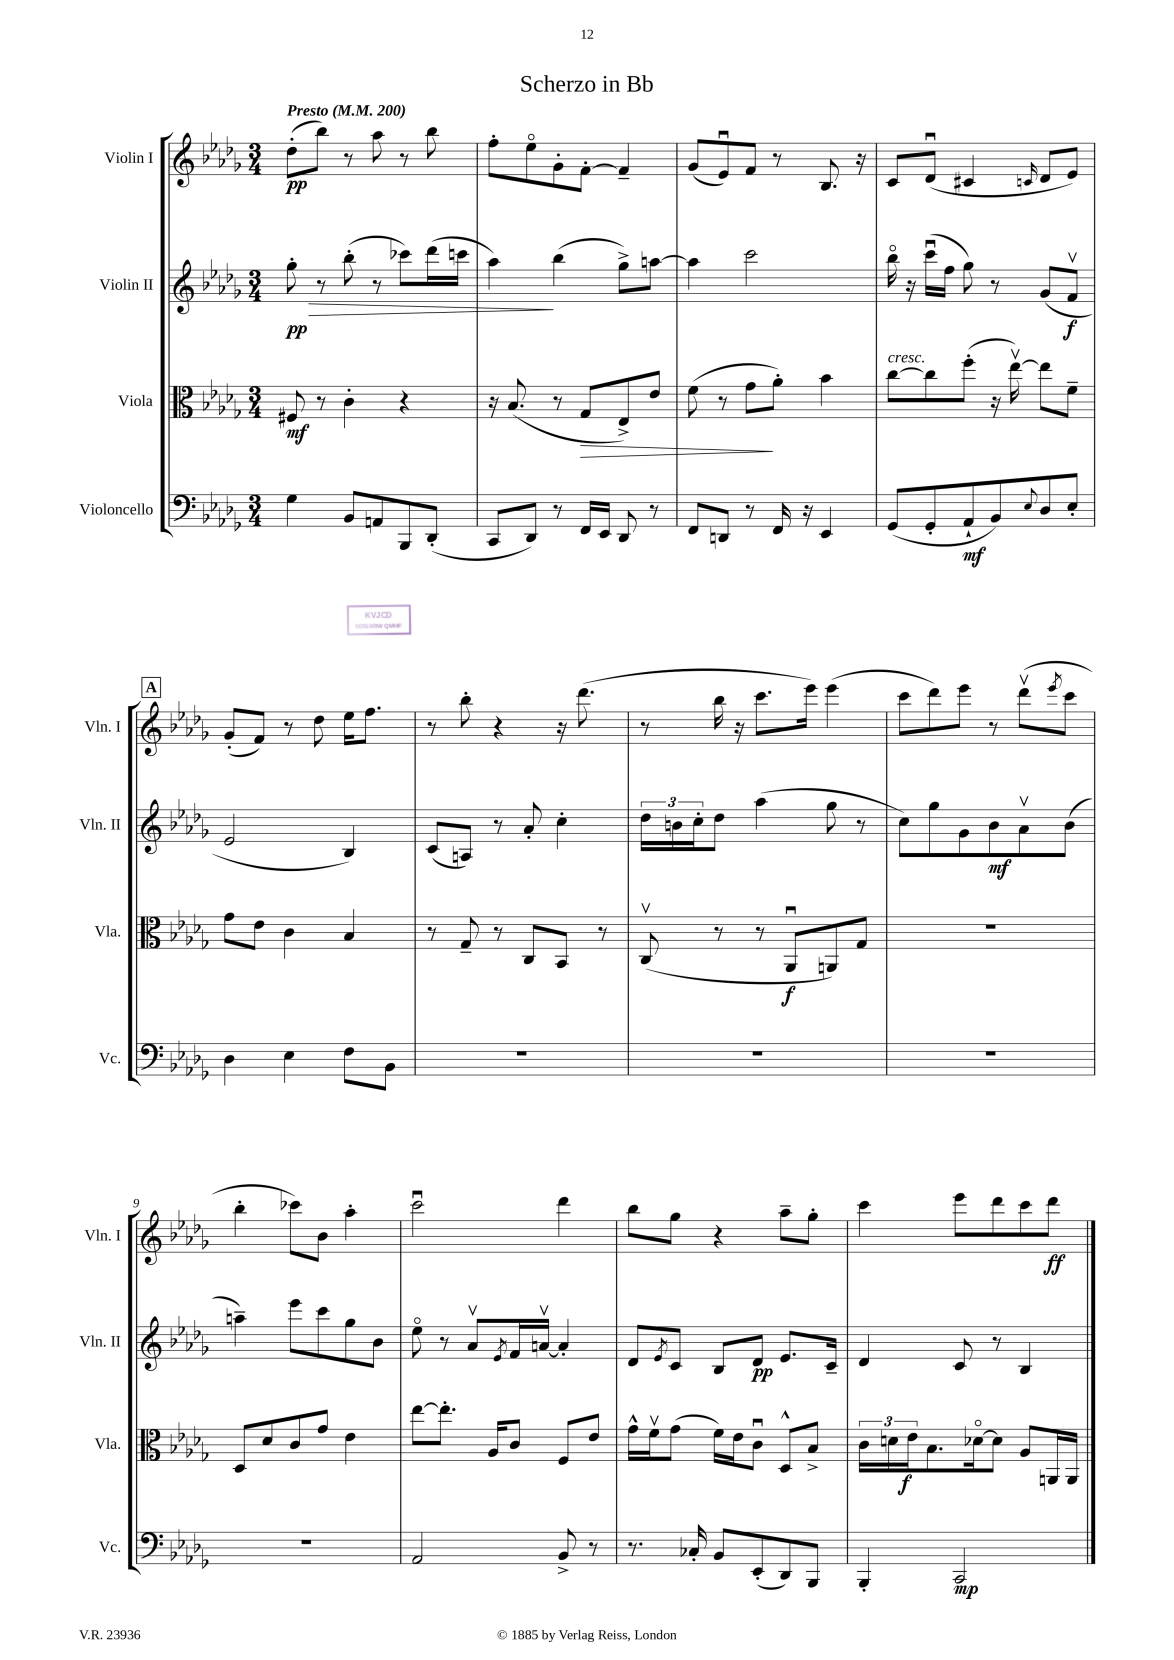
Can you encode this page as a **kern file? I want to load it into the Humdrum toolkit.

**kern	**kern	**kern	**kern
*staff4	*staff3	*staff2	*staff1
*clefF4	*clefC3	*clefG2	*clefG2
*k[b-e-a-d-g-]	*k[b-e-a-d-g-]	*k[b-e-a-d-g-]	*k[b-e-a-d-g-]
*M3/4	*M3/4	*M3/4	*M3/4
*MM200	*MM200	*MM200	*MM200
4G-	8F#	8gg-'	(8dd-'
.	8r	8r	8bb-)
8BB-	4c'	(8bb-'	8r
8AA	.	8r	8aa-
8BBB-	4r	8ccc-)	8r
(8DD-'	.	(16ddd-	8bb-
.	.	16ccc	.
=	=	=	=
8CC	16r	4aa-)	8ff'
.	(8.B-	.	.
8DD-)	.	.	8ee-o
8r	8r	(4bb-	8g-'
16FF	8G-	.	[8f'
16EE-	.	.	.
8DD-	8E-^)	8gg-^)	4f~]
8r	8e-	[8aa	.
=	=	=	=
8FF	(8f	4aa]	(8g-
8DD	8r	.	8e-u)
8r	8g-	2ccc	8f
16FF	8a-')	.	8r
16r	.	.	.
4EE-	4b-	.	8.B-
.	.	.	16r
=	=	=	=
(8GG-	[8cc	16bb-o	8c
.	.	16r	.
8GG-'	8cc]	(16cccu	(8d-u
.	.	16ff	.
8AA-`	(8ff'	8gg-)	4c#
8BB-)	16r	8r	.
.	[16ee-v)	.	.
8qqE-	.	.	16qqc
8D-	8ee-]	(8g-	8d-
8E-'	8f~	8fv	8e-)
=	=	=	=
4D-	8g-	2e-	(8g-'
.	8e-	.	8f)
4E-	4c	.	8r
.	.	.	8dd-
8F	4B-	4B-)	16ee-
.	.	.	8.ff
8BB-	.	.	.
=	=	=	=
2.r	8r	(8c	8r
.	8G-~	8A)	8bb-'
.	8r	8r	4r
.	8C	8a-'	.
.	8BB-	4cc'	16r
.	.	.	(8.ddd-
.	8r	.	.
=	=	=	=
2.r	(8Cv	24dd-	8r
.	.	24b	.
.	.	24cc'	.
.	8r	8dd-	16bb-
.	.	.	16r
.	8r	(4aa-	8.ccc
.	8AA-u	.	.
.	.	.	16eee-)
.	8AA)	8gg-	(4eee-
.	8G-	8r	.
=	=	=	=
2.r	2.r	8cc)	8ccc
.	.	8gg-	8ddd-)
.	.	8g-	8eee-
.	.	8b-	8r
.	.	8a-v	(8ddd-v
.	.	.	8qeee-
.	.	(8b-	8ccc
=	=	=	=
2.r	8D-	4aa~)	4bb-'
.	8d-	.	.
.	8c	8eee-	8ccc-)
.	8g-	8ccc	8b-
.	4e-	8gg-	4aa-'
.	.	8b-	.
=	=	=	=
2AA-	[8ee-	8ee-o	2cccu
.	8.ee-']	8r	.
.	.	8a-v	.
.	16A-	.	.
.	.	8qe-	.
.	8c	16f	.
.	.	[16av	.
8BB-^	8F	4a']	4ddd-
8r	8e-	.	.
=	=	=	=
8.r	16g-^^	8d-	8bb-
.	16fv	.	.
.	.	8qe-	.
.	(8g-	8c	8gg-
16C-'	.	.	.
8BB-	16f)	8B-	4r
.	16e-	.	.
(8EE-'	8cu	8d-	.
8DD-)	8D-^^	8.e-	8aa-~
8BBB-	8B-^	.	8gg-'
.	.	16c~	.
=	=	=	=
4BBB-'	24c	4d-	4ccc
.	24d	.	.
.	24e-	.	.
.	8.B-	.	.
2CC	.	8c	8eee-
.	[16d-o	.	.
.	8d-]	8r	8ddd-
.	8A-	4B-	8ccc
.	16AA	.	8ddd-
.	16AA	.	.
==	==	==	==
*-	*-	*-	*-
